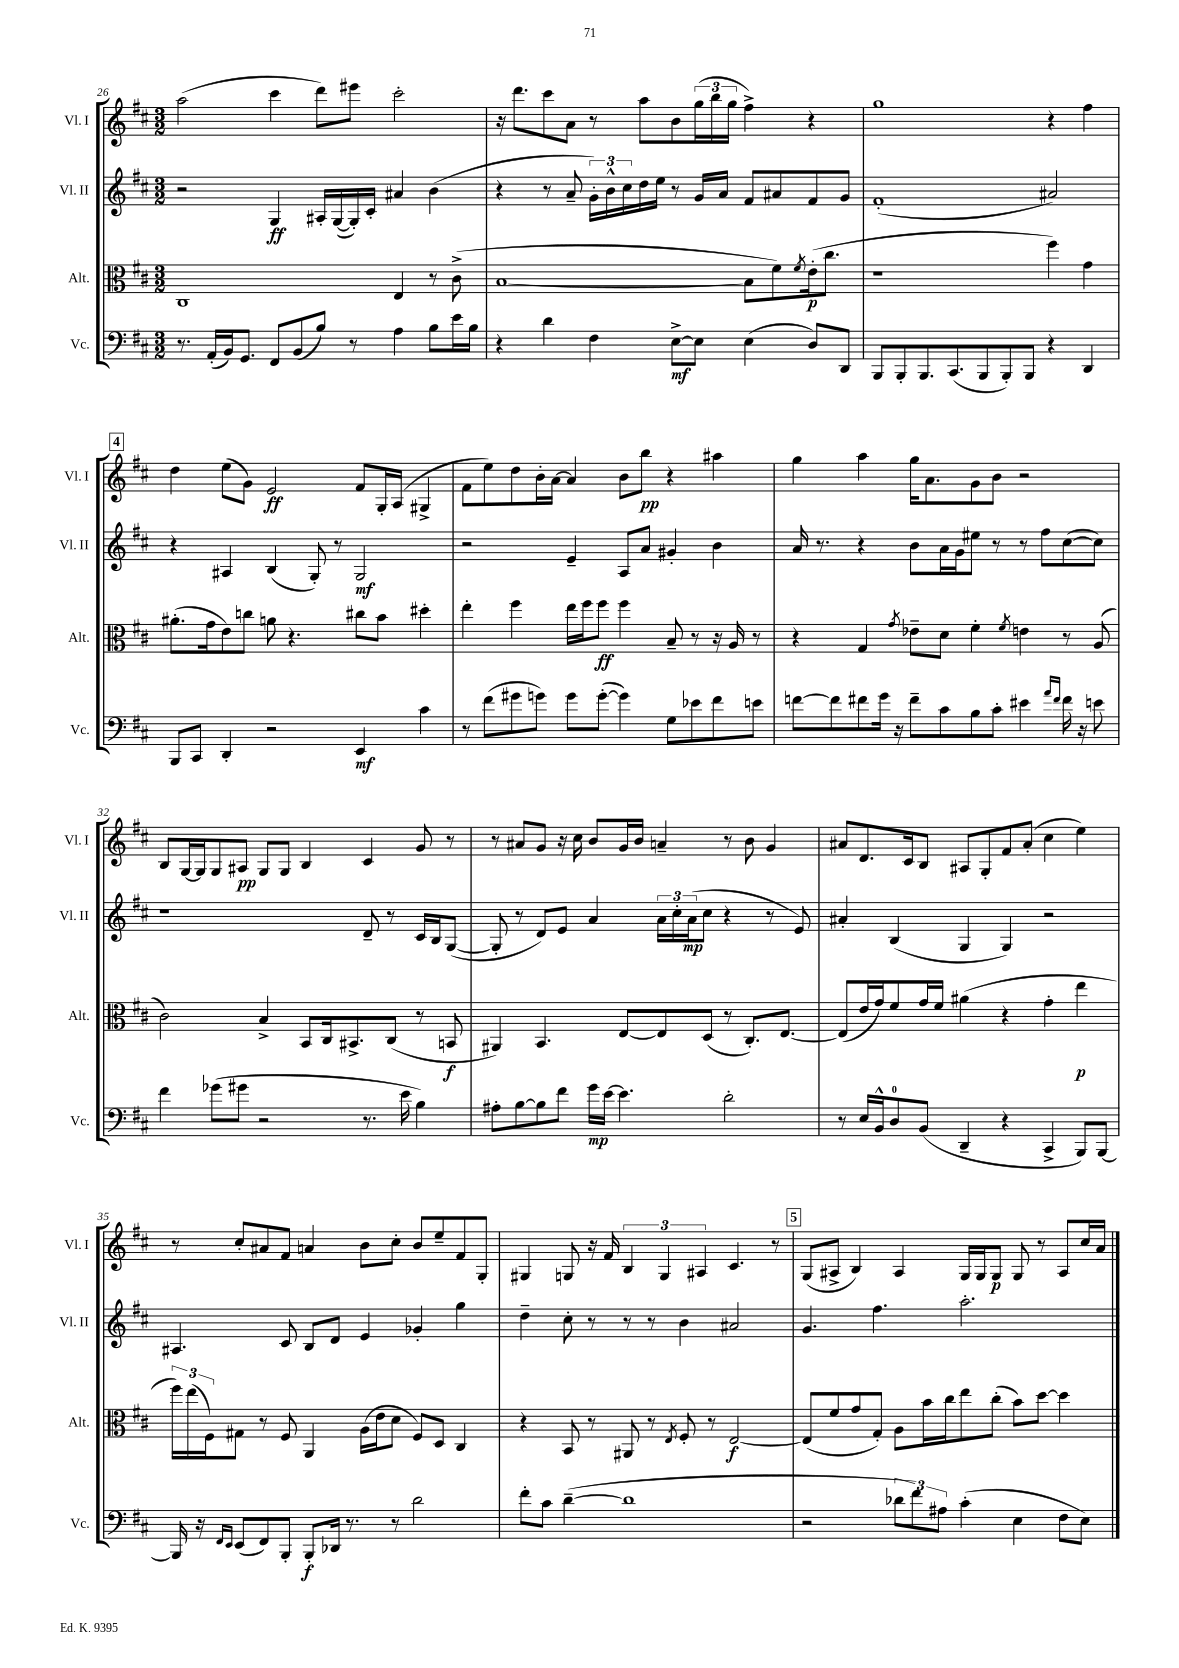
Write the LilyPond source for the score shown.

<<
\new StaffGroup <<
\new Staff = "s0" \with { instrumentName = "Vl. I" shortInstrumentName = "Vl. I" } {
    \clef treble \key d \major \numericTimeSignature \time 3/2
    a''2( cis'''4 d'''8) eis'''8 cis'''2-. |
    r16 d'''8. cis'''8 a'8 r8 a''8 b'8 \tuplet 3/2 { g''16( b''16 g''16 } fis''4->) r4 |
    g''1 r4 fis''4 |
    \mark \markup { \box "4" } d''4 e''8( g'8) e'2\ff fis'8 g16-. a16( gis4-> |
    fis'8 e''8) d''8 b'16-. a'16~ a'4 b'8 b''8\pp r4 ais''4 |
    g''4 a''4 g''16 a'8. g'8 b'8 r2 |
    b8 g16~ g16 g8 ais8\pp g8 g8 b4 cis'4 g'8 r8 |
    r8 ais'8 g'8 r16 cis''16 b'8 g'16 b'16 a'4-- r8 b'8 g'4 |
    ais'8 d'8. cis'16 b8 ais8 g8-. fis'8 ais'8-.( cis''4 e''4) |
    r8 cis''8-. ais'8 fis'8 a'4 b'8 cis''8-. b'8 e''8-- fis'8 g8-. |
    gis4 g8 r16 fis'16 \tuplet 3/2 { b4 g4 ais4 } cis'4. r8 |
    \mark \markup { \box "5" } g8( ais8-> b4) ais4 g16 g16 g8\p g8 r8 ais8 cis''16 a'16 \bar "|." |
}
\new Staff = "s1" \with { instrumentName = "Vl. II" shortInstrumentName = "Vl. II" } {
    \clef treble \key d \major \numericTimeSignature \time 3/2
    r2 g4\ff ais16-. g16~( g16-.) cis'16-. ais'4 b'4( |
    r4 r8 a'8-- \tuplet 3/2 { g'16-.) b'16-^ cis''16 } d''16 e''16 r8 g'16 a'16 fis'8 ais'8 fis'8 g'8 |
    fis'1-.( ais'2) |
    \mark \markup { \box "4" } r4 ais4 b4( g8-.) r8 g2\mf |
    r2 e'4-- a8 a'8 gis'4-. b'4 |
    a'16 r8. r4 b'8 a'16 g'16 eis''8 r8 r8 fis''8 cis''8~( cis''8) |
    r1 d'8-- r8 cis'16 b16 g8~( |
    g8-. r8 d'8) e'8 a'4 \tuplet 3/2 { a'16 cis''16-. a'16\mp( } cis''8 r4 r8 e'8) |
    ais'4-. b4( g4 g4) r2 |
    ais4. cis'8 b8 d'8 e'4 ges'4-. g''4 |
    d''4-- cis''8-. r8 r8 r8 b'4 ais'2 |
    \mark \markup { \box "5" } g'4. fis''4. a''2.-. \bar "|." |
}
\new Staff = "s2" \with { instrumentName = "Alt." shortInstrumentName = "Alt." } {
    \clef alto \key d \major \numericTimeSignature \time 3/2
    cis1 e4 r8 cis'8->( |
    b1~ b8 fis'8) \acciaccatura { fis'8 } e'16-.\p( cis''8. |
    r1 fis''4) g'4 |
    \mark \markup { \box "4" } ais'8.-.( g'16 e'8) c''8 a'8 r4. cis''8 b'8 dis''4-. |
    e''4-. fis''4 e''16 fis''16 fis''8\ff fis''4 b8-- r8 r16 a16 r8 |
    r4 g4 \acciaccatura { g'8 } ees'8-- d'8 fis'4-. \acciaccatura { fis'8 } e'4 r8 a8( |
    cis'2) b4-> b,8 cis16 bis,8.-> cis8( r8 b,8\f |
    ais,4) b,4. e8~ e8 d8( r8 cis8.-.) e8.~ |
    e8( e'16 g'16) fis'8 g'16 fis'16 ais'4( r4 g'4-. e''4\p |
    \tuplet 3/2 { fis''16) e''16( fis16) } gis8 r8 fis8 a,4 a16( e'16 d'8 fis8) d8 cis4 |
    r4 b,8 r8 ais,8 r8 \acciaccatura { e8 } fis8-. r8 e2~\f |
    \mark \markup { \box "5" } e8( fis'8 g'8 g8-.) a8 b'16 cis''16 e''8 cis''8-.( b'8) d''8~ d''4 \bar "|." |
}
\new Staff = "s3" \with { instrumentName = "Vc." shortInstrumentName = "Vc." } {
    \clef bass \key d \major \numericTimeSignature \time 3/2
    r8. a,16-.( b,16) g,8. fis,8 b,8( b8) r8 a4 b8 e'16 b16 |
    r4 d'4 fis4 e8~->\mf e8 e4( d8) d,8 |
    b,,8 b,,8-. b,,8. cis,8.( b,,8 b,,8-.) b,,8 r4 d,4 |
    \mark \markup { \box "4" } b,,8 cis,8 d,4-. r2 e,4\mf cis'4 |
    r8 fis'8( gis'8 g'8) g'8 g'8~-.( g'4) g8 ees'8 fis'8 e'8 |
    f'8~ f'8 fis'8 g'16 r16 fis'8-- cis'8 b8 cis'8-. eis'4 \grace { a'16 fis'16 } fis'16 r16 e'8 |
    fis'4 ges'8( gis'8 r2 r8. e'16 b4) |
    ais8-. b8~ b8 fis'8 g'16\mp e'16~ e'4. d'2-. |
    r8 e16 b,16-^ d8-0 b,8( d,4-- r4 cis,4-> b,,8) b,,8~ |
    b,,16 r16 \grace { fis,16 e,16 } e,8( fis,8) b,,8-. b,,8-.\f des,16 r8. r8 d'2 |
    fis'8-. cis'8 d'4~--( d'1 |
    \mark \markup { \box "5" } r2 \tuplet 3/2 { des'8 fis'8) ais8 } cis'4-.( e4 fis8 e8) \bar "|." |
}
>>
>>
\layout { \context { \Score currentBarNumber = #26 } }
